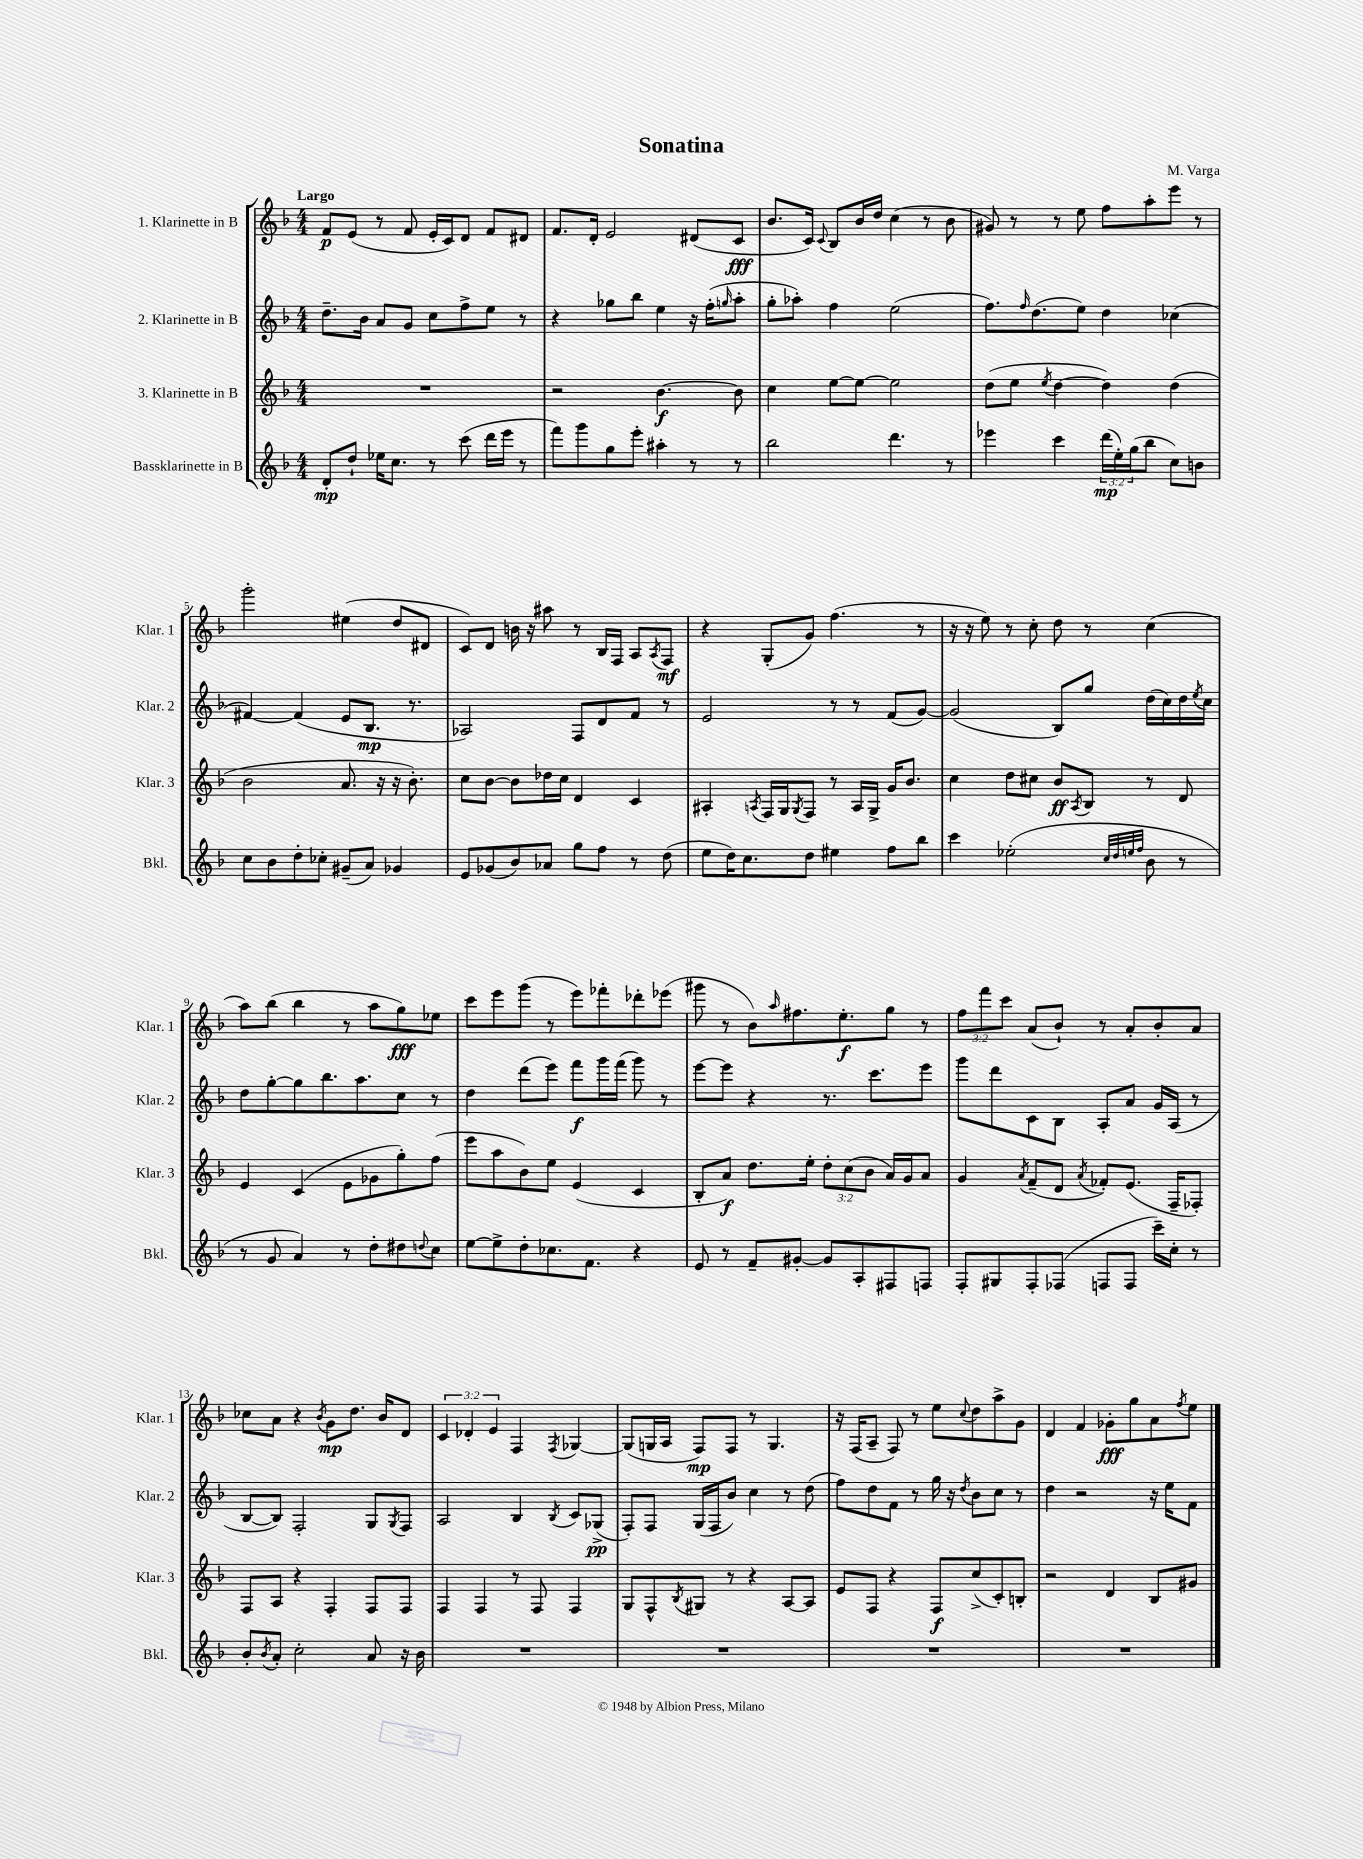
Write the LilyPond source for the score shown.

\header { title = "Sonatina" composer = "M. Varga" }
<<
\new StaffGroup <<
\new Staff = "s0" \with { instrumentName = "1. Klarinette in B" shortInstrumentName = "Klar. 1" } {
    \clef treble \key f \major \numericTimeSignature \time 4/4 \override Staff.TupletNumber.text = #tuplet-number::calc-fraction-text \tempo "Largo"
    f'8\p e'8( r8 f'8 e'16-. c'16) d'8 f'8 dis'8 |
    f'8. d'16-. e'2 dis'8( c'8\fff |
    bes'8. c'16) \appoggiatura { c'8 } bes8 bes'16 d''16 c''4( r8 bes'8 |
    gis'8) r8 r8 e''8 f''8 a''8-. e'''8 r8 |
    g'''2-. eis''4( d''8 dis'8 |
    c'8) d'8 b'16 r16 ais''8 r8 bes16 f16 a8 \acciaccatura { a8 } f8\mf |
    r4 g8-.( g'8) f''4.( r8 |
    r16 r16 e''8) r8 c''8-. d''8 r8 c''4( |
    a''8) bes''8( bes''4 r8 a''8 g''8\fff) ees''8 |
    c'''8 e'''8 g'''8( r8 e'''8) fes'''8-. des'''8-. ees'''8( |
    gis'''8 r8 bes'8) \grace { a''16 } fis''8. e''8.-.\f g''8 r8 |
    \tuplet 3/2 { f''8 f'''8 c'''8 } a'8( bes'8-!) r8 a'8-. bes'8-. a'8 |
    ces''8 a'8 r4 \acciaccatura { bes'8 } g'8\mp d''8. bes'16 d'8 |
    \tuplet 3/2 { c'4 des'4-. e'4 } f4 \acciaccatura { f8 } ges4~ |
    ges8( g16 a16 f8\mp) f8 r8 g4. |
    r16 f16( a8-- f8) r8 e''8 \appoggiatura { c''8 } d''8 a''8-> g'8 |
    d'4 f'4 ges'8-.\fff g''8 a'8 \acciaccatura { f''8 } e''8 \bar "|." |
}
\new Staff = "s1" \with { instrumentName = "2. Klarinette in B" shortInstrumentName = "Klar. 2" } {
    \clef treble \key f \major \numericTimeSignature \time 4/4
    d''8.-- bes'16 a'8 g'8 c''8 f''8-> e''8 r8 |
    r4 ges''8 bes''8 e''4 r16 f''16-.( \grace { g''16 } a''8-. |
    g''8-. aes''8-.) f''4 e''2( |
    f''8.) \grace { f''16 } d''8.( e''8) d''4 ces''4( |
    fis'4~) fis'4( e'8 bes8.\mp r8. |
    aes2) f8 d'8 f'8 r8 |
    e'2 r8 r8 f'8( g'8~) |
    g'2( bes8) g''8 d''16( c''16) d''16 \acciaccatura { e''8 } c''16 |
    d''8 g''8~-. g''8 bes''8. a''8. c''8 r8 |
    d''4 d'''8( e'''8) f'''8\f g'''16 f'''16( g'''8) r8 |
    e'''8~ e'''8 r4 r8. c'''8. e'''8 |
    g'''8 d'''8 c'8 bes8 a8-. a'8 g'16 a16( r8 |
    bes8~ bes8) f2-. g8 \acciaccatura { g8 } f8 |
    a2 bes4 \acciaccatura { bes8 } c'8 ges8->\pp( |
    f8-.) f8 g16( f16 bes'8) c''4 r8 d''8( |
    f''8) d''8 f'8 r8 g''16 r16 \acciaccatura { d''8 } bes'8 c''8 r8 |
    d''4 r2 r16 e''16 f'8 \bar "|." |
}
\new Staff = "s2" \with { instrumentName = "3. Klarinette in B" shortInstrumentName = "Klar. 3" } {
    \clef treble \key f \major \numericTimeSignature \time 4/4 \override Staff.TupletNumber.text = #tuplet-number::calc-fraction-text
    R1 |
    r2 bes'4.~\f bes'8 |
    c''4 e''8~ e''8~ e''2 |
    d''8( e''8 \acciaccatura { e''8 } d''4~ d''4) d''4( |
    bes'2 a'8. r16 r16 bes'8.-.) |
    c''8 bes'8~ bes'8 des''16 c''16 d'4 c'4 |
    ais4-. \acciaccatura { a8 } f16 g16 \acciaccatura { g8 } f8 r8 a16 g16-> g'16 bes'8. |
    c''4 d''8 cis''8 bes'8\ff \acciaccatura { a8 } bes8 r8 d'8 |
    e'4 c'4( e'8 ges'8 g''8-.) f''8( |
    e'''8 a''8 bes'8) e''8 e'4( c'4 |
    bes8-. a'8\f) d''8. e''16-. \tuplet 3/2 { d''8-. c''8( bes'8 } a'16) g'16 a'8 |
    g'4 \acciaccatura { a'8 } f'8--( d'8 \acciaccatura { a'8 } fes'8-.) e'8.( f16-- fes8-.) |
    f8 a8 r4 f4-. f8 f8 |
    f4 f4 r8 f8 f4 |
    g8 f8-^ \acciaccatura { bes8 } gis8 r8 r4 a8~ a8 |
    e'8 f8 r4 f8\f c''8->( c'8-.) b8-. |
    r2 d'4 bes8 gis'8 \bar "|." |
}
\new Staff = "s3" \with { instrumentName = "Bassklarinette in B" shortInstrumentName = "Bkl." } {
    \clef treble \key f \major \numericTimeSignature \time 4/4 \override Staff.TupletNumber.text = #tuplet-number::calc-fraction-text
    d'8-.\mp d''8-! ees''16 c''8. r8 c'''8( d'''16 e'''16 r8 |
    f'''8) g'''8 g''8 e'''8-. ais''4-. r8 r8 |
    bes''2 d'''4. r8 |
    ees'''4 c'''4 \tuplet 3/2 { d'''16\mp( e''16-.) g''16( } bes''8 c''8) b'8 |
    c''8 bes'8 d''8-. ces''8-. gis'8--( a'8) ges'4 |
    e'8 ges'8( bes'8) aes'8 g''8 f''8 r8 d''8( |
    e''8 d''16) c''8. d''8 eis''4 f''8 bes''8 |
    c'''4 ees''2-.( \grace { c''32 d''32 e''32 f''32 } bes'8 r8 |
    r8 g'8 a'4) r8 d''8-. dis''8 \appoggiatura { d''8 } c''8 |
    e''8~ e''8-> d''8-. ces''8. f'8. r4 |
    e'8 r8 f'8-- gis'8~-. gis'8 a8-. fis8 f8 |
    f8-. gis8 f8-. fes8( f8 f8 c'''16--) c''16-. r8 |
    bes'8-. \acciaccatura { bes'8 } a'8-. c''2-. a'8 r16 bes'16 |
    R1 |
    R1 |
    R1 |
    R1 \bar "|." |
}
>>
>>
